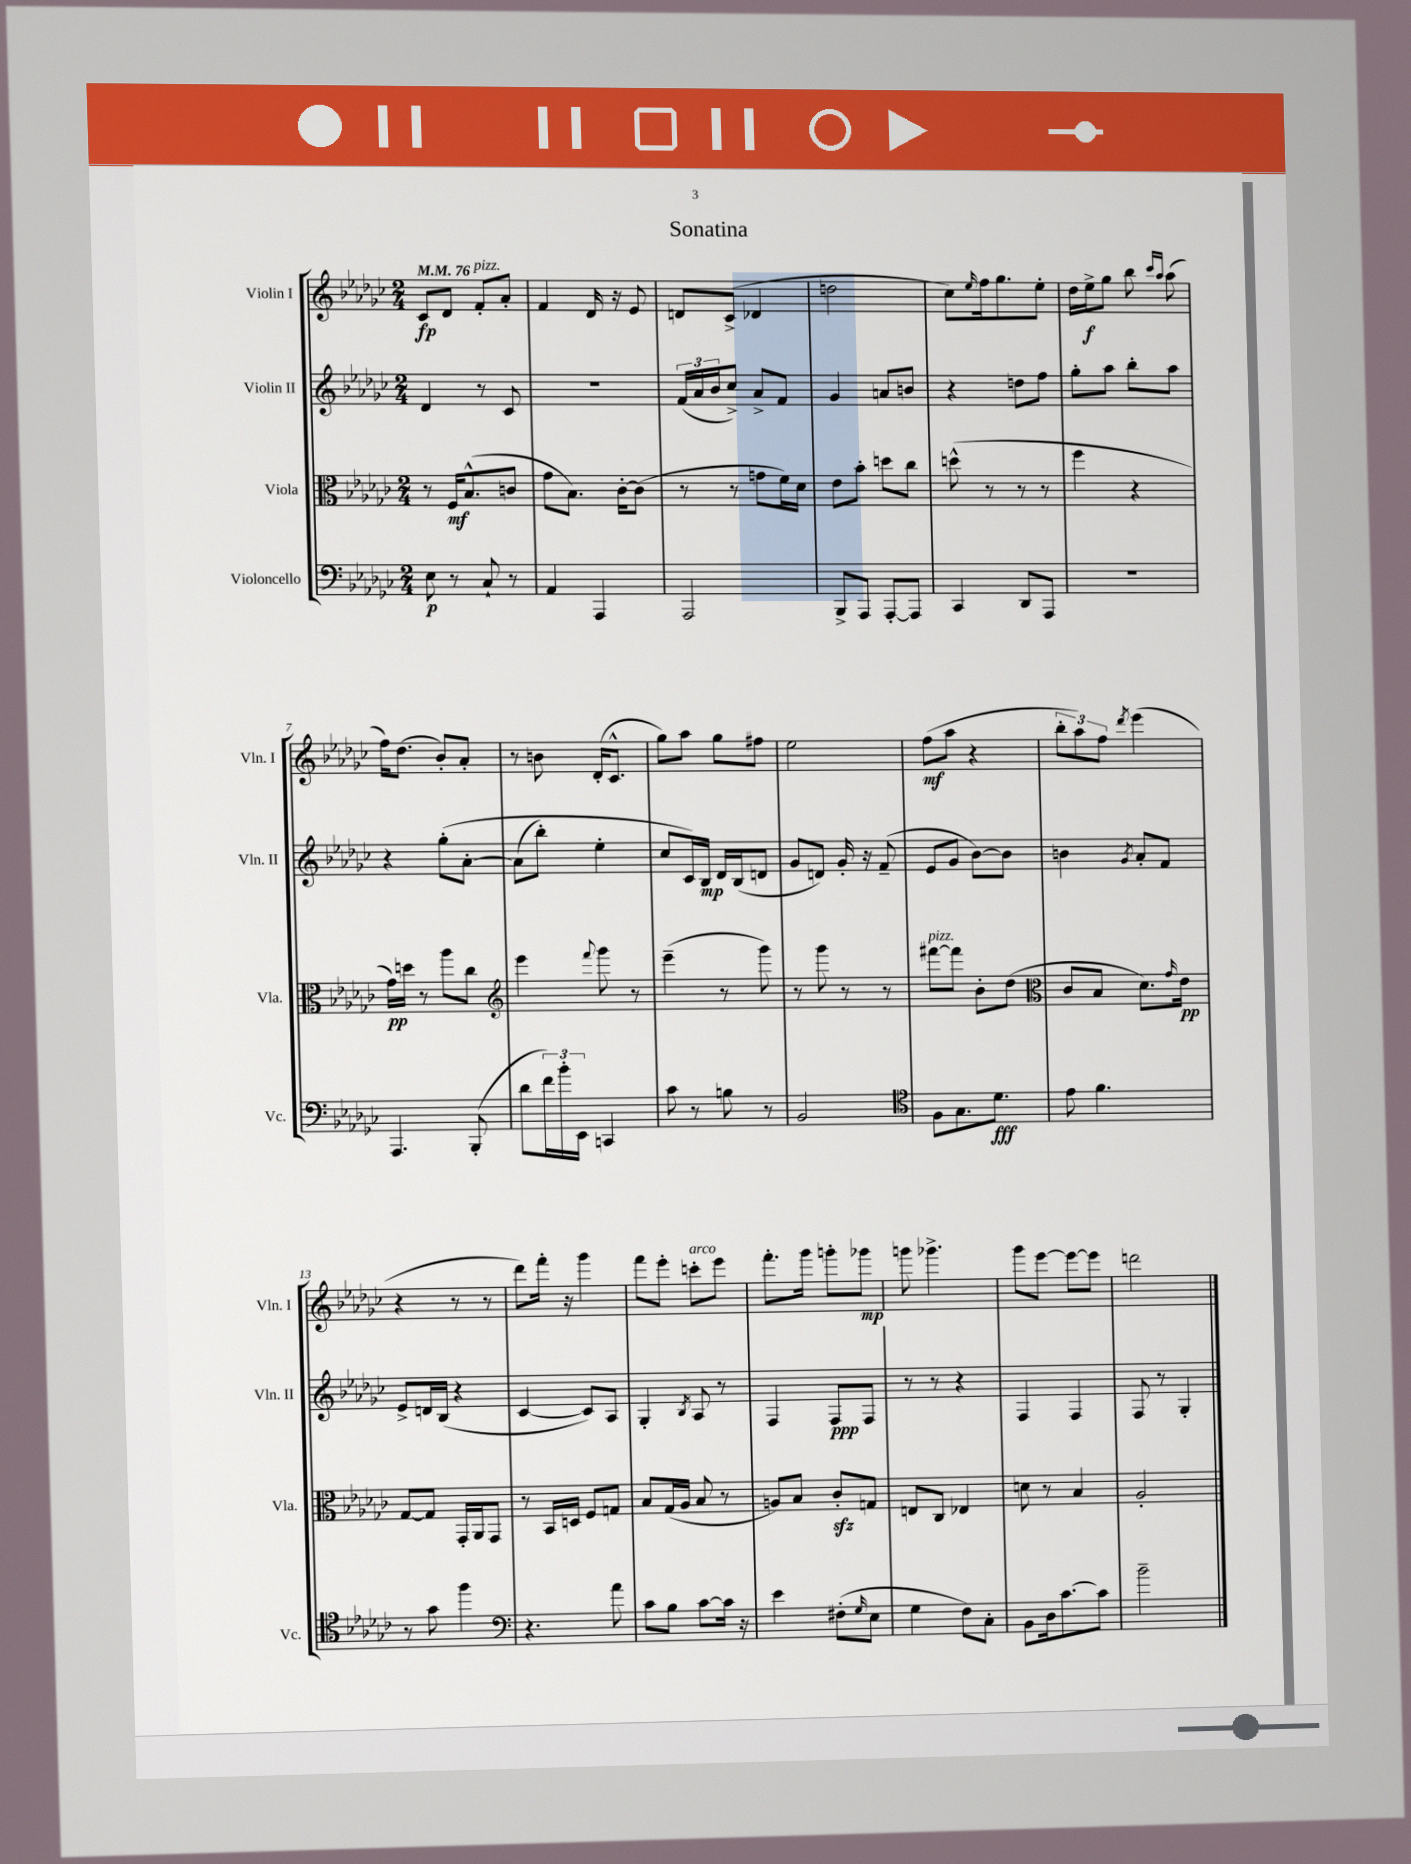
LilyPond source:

\header { title = "Sonatina" }
<<
\new StaffGroup <<
\new Staff = "s0" \with { instrumentName = "Violin I" shortInstrumentName = "Vln. I" } {
    \clef treble \key ges \major \numericTimeSignature \time 2/4 \tempo 4 = 76
    ces'8\fp des'8 f'8-.^\markup { \italic "pizz." } aes'8-. |
    f'4 des'16 r16 ees'8 |
    d'8 ces'8->( des'4 |
    d''2 |
    ces''8) \grace { ees''16 } f''16 ges''8. ees''8-. |
    des''16 ees''16->\f ges''8 bes''8 \grace { ces'''16 aes''16 } aes''8( |
    f''16) des''8.( bes'8-.) aes'8-. |
    r8 b'8 des'16-.( ces'8.-^ |
    ges''8) aes''8 ges''8 fis''8 |
    ees''2 |
    f''8\mf( aes''8 r4 |
    \tuplet 3/2 { bes''8-. aes''8) f''8 } \acciaccatura { des'''8 } ees'''4( |
    r4 r8 r8 |
    des'''8) f'''16-. r16 ges'''4 |
    f'''8 ees'''8-. c'''8-.^\markup { \italic "arco" } ees'''8 |
    f'''8.-. ges'''16 g'''8-. ges'''8\mp |
    g'''8 ges'''4.-> |
    ges'''8 ees'''8~ ees'''8~ ees'''8 |
    d'''2 \bar "|." |
}
\new Staff = "s1" \with { instrumentName = "Violin II" shortInstrumentName = "Vln. II" } {
    \clef treble \key ges \major \numericTimeSignature \time 2/4
    des'4 r8 ces'8 |
    R2 |
    \tuplet 3/2 { f'16( aes'16 bes'16 } ces''8->) aes'8-> f'8 |
    ges'4 a'8 b'8 |
    r4 d''8 f''8 |
    ges''8-. aes''8 bes''8-. aes''8 |
    r4 ges''8-.\( aes'8~-. |
    aes'8( bes''8-.) ees''4-. |
    ces''8 ces'16\) bes16\mp des'16 bes16( d'8 |
    ges'8 d'8) ges'16-. r16 f'8--( |
    ees'8 ges'8 bes'8~) bes'8 |
    b'4 \acciaccatura { ges'8 } aes'8-. f'8 |
    ees'8-> d'16 bes16( r4 |
    ces'4~ ces'8) aes8 |
    ges4-. \acciaccatura { bes8 } aes8 r8 |
    f4 f8\ppp f8 |
    r8 r8 r4 |
    f4 f4 |
    f8 r8 ges4-. \bar "|." |
}
\new Staff = "s2" \with { instrumentName = "Viola" shortInstrumentName = "Vla." } {
    \clef alto \key ges \major \numericTimeSignature \time 2/4
    r8 f16\mf bes8.-^( c'8 |
    ges'8 bes8.) ces'16~-. ces'8( |
    r8 r8 g'8 f'16) des'16 |
    ees'8 bes'8-. d''8 ces''8 |
    d''8-^( r8 r8 r8 |
    f''4 r4 |
    ges'16\pp) d''16 r8 aes''8 ces''8 |
    \clef treble ees'''4 \appoggiatura { f'''8 } ges'''8 r8 |
    ees'''4--( r8 ges'''8) |
    r8 ges'''8 r8 r8 |
    fis'''8~^\markup { \italic "pizz." } fis'''8 bes'8-. des''8( |
    \clef alto ces'8 bes8 des'8.) \grace { ges'16 } ees'16\pp |
    ges8~ ges8 ges,16-. aes,16 ges,8 |
    r8 bes,16 d16 f8 g8 |
    bes8 ges16( aes16 bes8 r8 |
    a8) bes8 ces'8-.\sfz g8 |
    e8 ces8 ees4 |
    d'8 r8 bes4 |
    aes2-. \bar "|." |
}
\new Staff = "s3" \with { instrumentName = "Violoncello" shortInstrumentName = "Vc." } {
    \clef bass \key ges \major \numericTimeSignature \time 2/4
    ees8\p r8 ces8-! r8 |
    aes,4 aes,,4 |
    aes,,2 |
    bes,,8-> aes,,8 aes,,8~-. aes,,8 |
    ces,4 des,8 aes,,8 |
    r2 |
    aes,,4. bes,,8-.( |
    des'8 \tuplet 3/2 { f'16) bes'16-. ees,16 } c,4 |
    ces'8 r8 b8 r8 |
    bes,2 |
    \clef tenor f8 ges8. des'8.\fff |
    ees'8 f'4. |
    r8 ges'8 f''4 |
    \clef bass r4. aes'8 |
    ces'8 bes8 ces'8~ ces'16 r16 |
    ees'4 fis8-.( \grace { ges16 } ees8 |
    ges4 f8) ces8-. |
    bes,8 des16 ces'8.~ ces'8 |
    bes'2-- \bar "|." |
}
>>
>>
